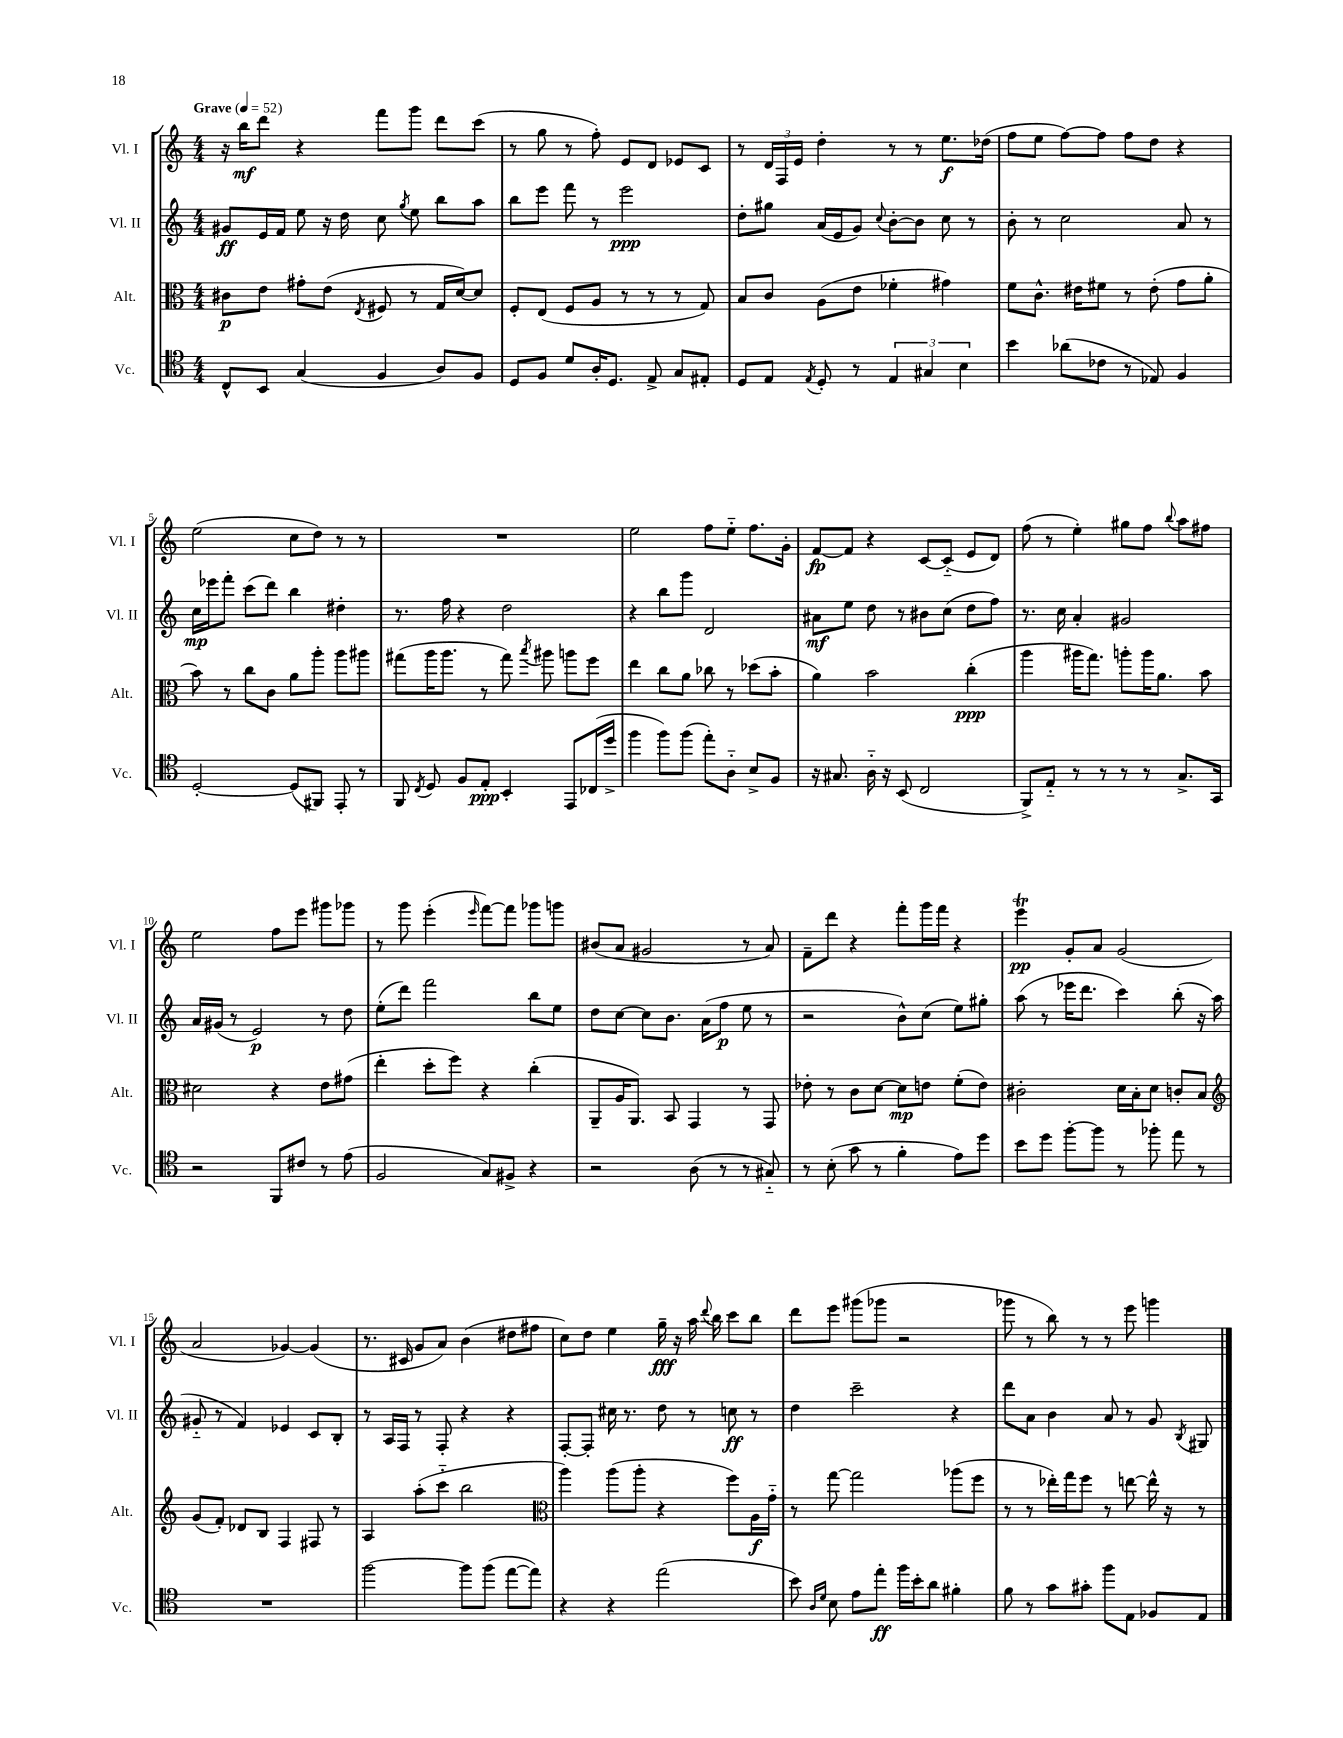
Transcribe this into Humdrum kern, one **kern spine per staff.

**kern	**kern	**kern	**kern
*staff4	*staff3	*staff2	*staff1
*clefC4	*clefC3	*clefG2	*clefG2
*k[]	*k[]	*k[]	*k[]
*M4/4	*M4/4	*M4/4	*M4/4
*MM52	*MM52	*MM52	*MM52
8C^^/L	8c#\L	8g#/L	16r
.	.	.	16bb\LK
8BB/J	8e\J	16e/L	8ddd\J
.	.	16f/JJ	.
(4G/	8g#'\L	8ee\	4r
.	(8e\J	16r	.
.	.	16dd\	.
.	8qE/	.	.
4F/	8F#/	8cc\	8fff\L
.	.	8qgg/	.
.	8r	8ee\	8ggg\J
8A/L)	16G/LL	8bb\L	8ddd\L
.	[16d/J)	.	.
8F/J	8d/]J	8aa\J	(8ccc\J
=	=	=	=
8D/L	8F'/L	8bb\L	8r
8F/J	(8E/J	8eee\J	8gg\
8d/L	8F/L	8fff\	8r
16A'/K	8A/J	8r	8ff'\)
8.D/J	.	.	.
.	8r	2eee\	8e/L
8E^/	8r	.	8d/J
8G/L	8r	.	8e-/L
8E#'/J	8G/)	.	8c/J
=	=	=	=
8D/L	8B/L	8dd'\L	8r
8E/J	8c/J	8gg#\J	24d/LL
.	.	.	24F/
.	.	.	24e/JJ
8qE/	.	.	.
8D'/	(8A\L	(16a/LL	4dd'\
.	.	16e/J	.
8r	8e\J	8g/J)	.
.	.	8qqcc/	.
6E/	4f-'\	[8b'\L	8r
.	.	8b\]J	8r
6G#/	.	.	.
.	4g#\)	8cc\	8.ee\L
6B\	.	.	.
.	.	8r	.
.	.	.	(16dd-\Jk
=	=	=	=
4b\	8f\L	8b'\	8ff\L
.	8.c^^\J	8r	8ee\J
(8a-\L	.	2cc\	[8ff\L)
.	16e#\LK	.	.
8c-\J	8f#\J	.	8ff\]J
8r	8r	.	8ff\L
8E-/)	(8e#'\	.	8dd\J
4F/	8g\L	8a/	4r
.	8a'\J	8r	.
=	=	=	=
[2D'/	8b\)	16cc\LL	(2ee\
.	.	16eee-\J	.
.	8r	8fff'\J	.
.	8cc\L	(8ccc\L	.
.	8c\J	8ddd\J)	.
(8D/]L	8a\L	4bb\	8cc\L
8FF#/J)	8aa'\J	.	8dd\J)
8EE'/	8aa\L	4dd#'\	8r
8r	8aa#\J	.	8r
=	=	=	=
8FF/	(8gg#\L	8.r	1r
8qC/	.	.	.
8D/	16aa\K	.	.
.	8.aa\J	16ff\	.
8F/L	.	4r	.
8E'/J	8r	.	.
4BB'/	8gg#\)	2dd\	.
.	8qbb/	.	.
.	8aa#\	.	.
8EE/L	8aa\L	.	.
(16C-/L	8ff\J	.	.
16dd^/JJ	.	.	.
=	=	=	=
4ff\	4ee\	4r	2ee\
8ff\L)	8cc\L	8bb\L	.
(8ff\J	8a\J	8ggg\J	.
8ee'\L)	8cc-\	2d/	8ff\L
8A'~\J	8r	.	8ee'~\J
8B^/L	(8dd-\L	.	8.ff\L
8F/J	8b'\J	.	.
.	.	.	16g'\Jk
=	=	=	=
16r	4a\)	8a#\L	[8f/L
8.G#/	.	.	.
.	.	8ee\J	8f/]J
16A'~\	2b\	8dd\	4r
16r	.	.	.
(8BB/	.	8r	.
2C/	.	8b#\L	[8c/L
.	.	(8cc\J	(8c'~/]J
.	(4cc'\	8dd\L	8e/L
.	.	8ff\J)	8d/J)
=	=	=	=
8FF^/L)	4aa\	8.r	(8ff\
8E'~/J	.	.	8r
.	.	16cc\	.
8r	16aa#\LK	4a'/	4ee'\)
.	8.gg\J)	.	.
8r	.	.	.
8r	8aa'\L	2g#/	8gg#\L
8r	16aa\K	.	8ff\J
.	8.a\J	.	.
.	.	.	8qqbb/
8.G^/L	.	.	8aa\L
.	8b\	.	8ff#\J
16GG/Jk	.	.	.
=	=	=	=
2r	2d#\	16a/LL	2ee\
.	.	(16g#/JJ	.
.	.	8r	.
.	.	2e/)	.
8FF/L	4r	.	8ff\L
8c#/J	.	.	8eee\J
8r	8e\L	8r	8ggg#\L
(8e\	(8g#\J	8dd\	8ggg-\J
=	=	=	=
2F/	4ee'\	(8ee'\L	8r
.	.	8ddd\J)	8ggg\
.	8dd'\L	2fff\	(4eee'\
.	8ff\J)	.	.
.	.	.	16qqeee/
8G/L)	4r	.	[8fff\L)
8F#^/J	.	.	8fff\]J
4r	(4cc'\	8bb\L	8ggg-\L
.	.	8ee\J	8ggg\J
=	=	=	=
2r	8AA~/L	8dd\L	(8b#/L
.	16A/K	[8cc\J	8a/J
.	8.AA/J)	.	.
.	.	8cc\]L	2g#/
.	8BB/	8.b\J	.
(8A\	4GG/	.	.
.	.	(16a\LK	.
8r	.	8ff\J	.
8r	8r	8ee\	8r
8G#'~/)	8GG/	8r	8a/)
=	=	=	=
8r	8e-'\	2r	8f~\L
(8B'\	8r	.	8ddd\J
8g\	8c\L	.	4r
8r	[8d\J	.	.
4f'\	8d\]L	8b^^\L)	8fff'\L
.	8e\J	(8cc\J	16ggg\L
.	.	.	16fff\JJ
8e\L)	(8f'\L	8ee\L)	4r
8dd\J	8e\J)	8gg#'\J	.
=	=	=	=
8b\L	2c#'\	(8aa\	4eee\
8dd\J	.	8r	.
[8ff'\L	.	16eee-\LK	8g'/L
.	.	8.ddd\J	.
8ff\]J	.	.	8a/J
8r	16d\LL	4ccc\)	(2g/
.	16B'\J	.	.
8ff-'\	8d\J	.	.
8ee\	8c'/L	(8bb'\	.
8r	8B/J	16r	.
.	.	16aa\	.
=	=	=	=
*	*clefG2	*	*
1r	(8g/L	8g#'~/	2a/
.	8f'/J)	8r	.
.	8d-/L	4f/)	.
.	8B/J	.	.
.	4F/	4e-/	[4g-/)
.	8F#/	8c/L	(4g-/]
.	8r	8B'/J	.
=	=	=	=
[2ff\	4A/	8r	8.r
.	.	16A/LL	.
.	.	16F/JJ	16c#/
.	(8aa'\L	8r	8g/L
.	8ccc'~\J	8F'/	8a/J)
8ff\]L	2bb\	4r	(4b\
(8ff\J	.	.	.
[8ee\L	.	4r	8dd#\L
8ee\]J)	.	.	8ff#\J
=	=	=	=
*	*clefC3	*	*
4r	4aa\)	[8F'/L	8cc\L)
.	.	8F'/]J	8dd\J
4r	(8aa\L	16cc#\	4ee\
.	.	8.r	.
.	8aa'\J	.	.
(2ee\	4r	8dd\	16gg~\
.	.	.	16r
.	.	8r	16aa\
.	.	.	8qqddd/
.	.	.	16bb\
.	8ff\L)	8cc\	8ccc\L
.	16A\L	8r	8bb\J
.	16g'~\JJ	.	.
=	=	=	=
8b\)	8r	4dd\	8ddd\L
16qqA/LL	.	.	.
16qqd/JJ	.	.	.
8B\	[8gg\	.	8eee\J
8e\L	2gg\]	2ccc~\	(8ggg#\L
8ee'\J	.	.	8ggg-\J
16ff\LL	.	.	2r
16b'\J	.	.	.
8a\J	.	.	.
4f#'\	(8aa-\L	4r	.
.	8ff\J	.	.
=	=	=	=
8f\	8r	8ddd\L	8ggg-\
8r	8r	8a\J	8r
8g\L	16ee-'\LL)	4b\	8bb\)
.	16gg\J	.	.
8g#'\J	8ff\J	.	8r
8ff\L	8r	8a/	8r
8E\J	[8ee\	8r	8eee\
8F-/L	16ee^^\]	8g/	4ggg\
.	16r	.	.
.	.	8qB/	.
8E/J	8r	8G#/	.
==	==	==	==
*-	*-	*-	*-
